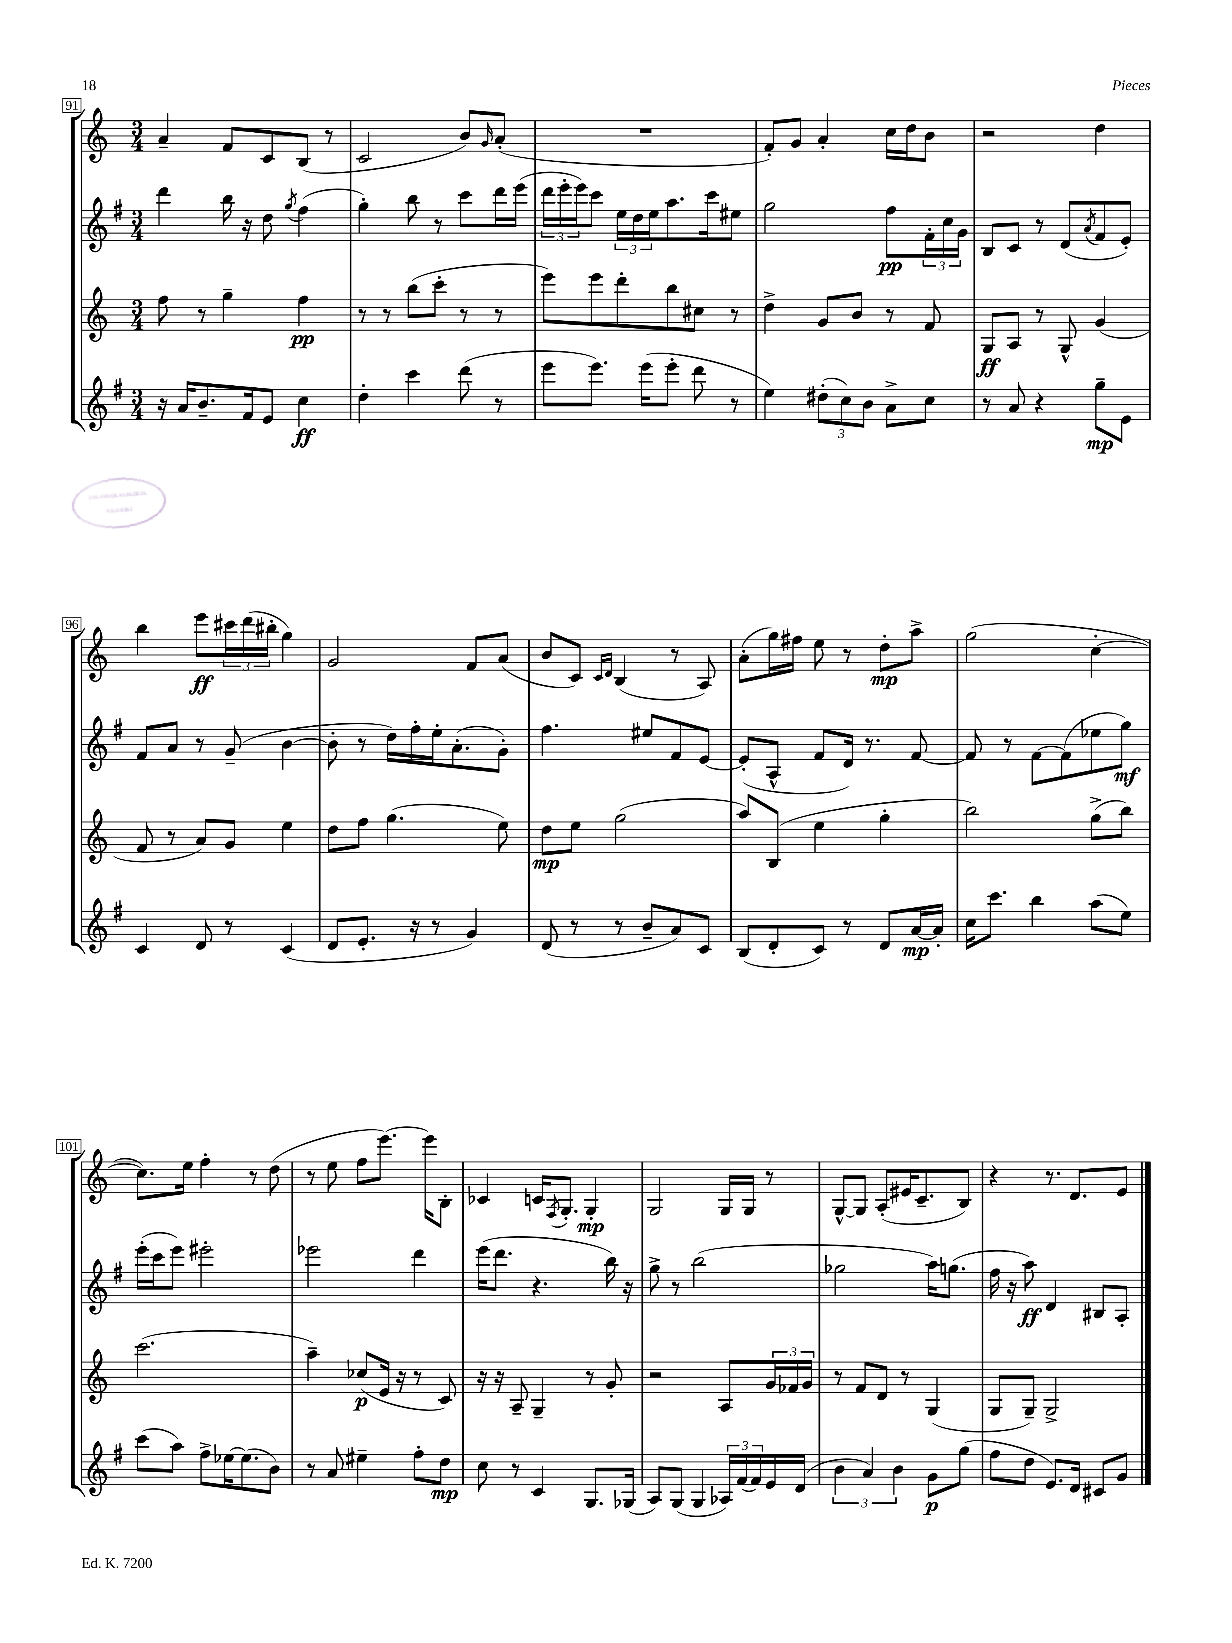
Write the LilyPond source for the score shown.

<<
\new StaffGroup <<
\new Staff = "s0" {
    \clef treble \key c \major \numericTimeSignature \time 3/4
    a'4-- f'8 c'8 b8( r8 |
    c'2 b'8) \grace { g'16 } a'8-.( |
    R2. |
    f'8-.) g'8 a'4-. c''16 d''16 b'8 |
    r2 d''4 |
    b''4 e'''8\ff \tuplet 3/2 { cis'''16 d'''16( bis''16-. } g''4) |
    g'2 f'8 a'8( |
    b'8 c'8) \grace { c'16 d'16 } b4( r8 a8) |
    a'8-.( g''16) fis''16 e''8 r8 d''8-.\mp a''8-> |
    g''2( c''4~-. |
    c''8.) e''16 f''4-. r8 d''8( |
    r8 e''8 f''8 e'''8.~) e'''16 b8-. |
    ces'4 c'16 \acciaccatura { f8 } g8.-. g4-.\mp |
    g2 g16 g16 r8 |
    g8~-^ g8 a8-.( eis'16 c'8.-- b8) |
    r4 r8. d'8. e'8 \bar "|." |
}
\new Staff = "s1" {
    \clef treble \key g \major \numericTimeSignature \time 3/4
    d'''4 b''16 r16 d''8 \acciaccatura { g''8 } fis''4( |
    g''4-.) b''8 r8 c'''8 d'''16 e'''16( |
    \tuplet 3/2 { d'''16 e'''16-. e'''16) } c'''8 \tuplet 3/2 { e''16 d''16 e''16 } a''8. c'''16 eis''8 |
    g''2 fis''8\pp \tuplet 3/2 { fis'16-. c''16 g'16 } |
    b8 c'8 r8 d'8( \acciaccatura { a'8 } fis'8 e'8-.) |
    fis'8 a'8 r8 g'8--( b'4~ |
    b'8-. r8 d''16) fis''16-. e''16-. a'8.-.( g'8-.) |
    fis''4. eis''8 fis'8 e'8~ |
    e'8-.( a8-^ fis'8 d'16) r8. fis'8~ |
    fis'8 r8 fis'8~ fis'8( ees''8 g''8\mf) |
    e'''16-.( c'''16 e'''8) eis'''2-. |
    ees'''2 d'''4 |
    e'''16( d'''8. r4. b''16) r16 |
    g''8-> r8 b''2( |
    ges''2 a''16) g''8.( |
    fis''16 r16 a''8\ff) d'4 bis8 a8-. \bar "|." |
}
\new Staff = "s2" {
    \clef treble \key c \major \numericTimeSignature \time 3/4
    f''8 r8 g''4-- f''4\pp |
    r8 r8 b''8( c'''8-. r8 r8 |
    e'''8) e'''8 d'''8-. b''8 cis''8 r8 |
    d''4-> g'8 b'8 r8 f'8 |
    g8\ff a8 r8 g8-^ g'4( |
    f'8 r8 a'8) g'8 e''4 |
    d''8 f''8 g''4.( e''8) |
    d''8\mp e''8 g''2( |
    a''8) b8( e''4 g''4-. |
    b''2) g''8->( b''8) |
    c'''2.( |
    a''4--) ces''8\p( e'16 r16 r8 c'8) |
    r16 r16 a8-- g4-- r8 g'8-. |
    r2 a8 \tuplet 3/2 { g'16 fes'16 g'16 } |
    r8 f'8 d'8 r8 g4( |
    g8 g8--) g2-> \bar "|." |
}
\new Staff = "s3" {
    \clef treble \key g \major \numericTimeSignature \time 3/4
    r16 a'16 b'8.-- fis'16 e'8 c''4\ff |
    d''4-. c'''4 d'''8( r8 |
    e'''8 e'''8.) e'''16( e'''8-. d'''8 r8 |
    e''4) \tuplet 3/2 { dis''8-.( c''8) b'8 } a'8-> c''8 |
    r8 a'8 r4 g''8--\mp e'8 |
    c'4 d'8 r8 c'4( |
    d'8 e'8.-. r16 r8 g'4) |
    d'8( r8 r8 b'8-- a'8) c'8 |
    b8( d'8-. c'8) r8 d'8 a'16~\mp a'16-. |
    c''16 c'''8. b''4 a''8( e''8) |
    c'''8( a''8) fis''8-> ees''16~ ees''8.( b'8) |
    r8 a'8 eis''4-- fis''8-. d''8\mp |
    c''8 r8 c'4 g8. ges16( |
    a8) g8( g4 \tuplet 3/2 { aes16) fis'16( fis'16) } e'16 d'16( |
    \tuplet 3/2 { b'4 a'4) b'4 } g'8\p g''8( |
    fis''8 d''8 e'8.) d'16 cis'8 g'8 \bar "|." |
}
>>
>>
\layout { \context { \Score currentBarNumber = #91 \override BarNumber.stencil = #(make-stencil-boxer 0.1 0.3 ly:text-interface::print) } }
